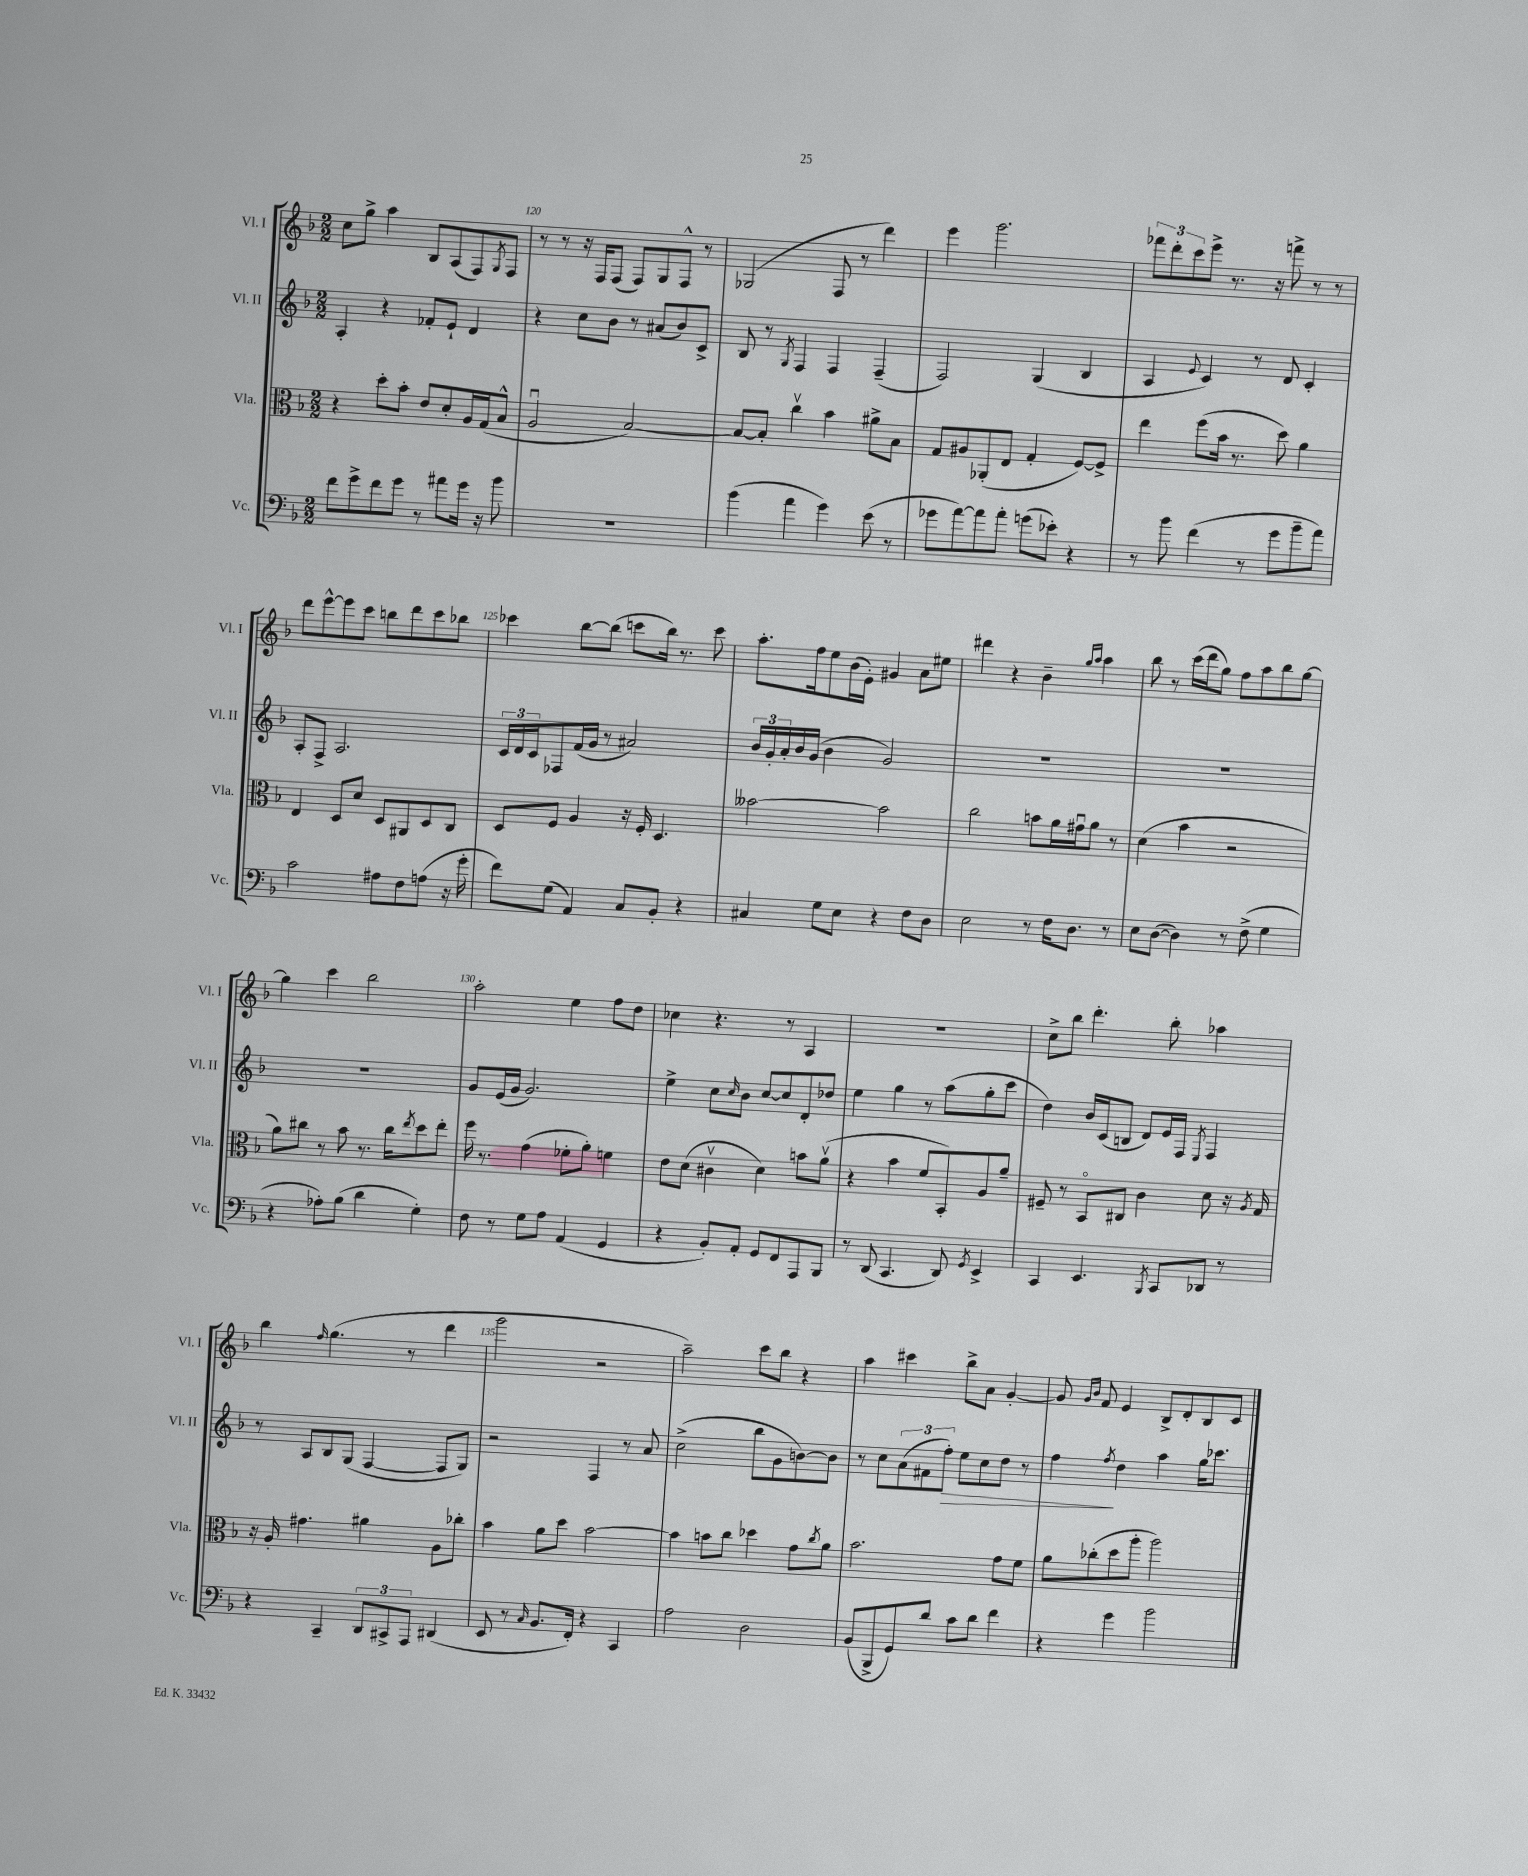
<<
\new StaffGroup <<
\new Staff = "s0" \with { instrumentName = "Vl. I" shortInstrumentName = "Vl. I" } {
    \clef treble \key f \major \numericTimeSignature \time 2/2
    c''8 g''8-> a''4 bes8 a8( f8) \acciaccatura { g8 } f8 |
    r8 r8 r16 f16 f8( f8) g8 f8-^ r8 |
    ges2( f8 r8 d'''4) |
    e'''4 g'''2. |
    \tuplet 3/2 { fes'''8 d'''8-. c'''8 } e'''8-> r8. r16 f'''8-> r8 r8 |
    d'''8 e'''8~-^ e'''8 c'''8 b''8 d'''8 c'''8 bes''8 |
    ces'''4 bes''8~ bes''8( c'''8 bes''16) r8. c'''8 |
    a''8.-. f''16 e''8 bes'16( e'16-.) gis'4 a'8 eis''8 |
    dis'''4 r4 bes'4-- \grace { g''16 a''16 } a''4 |
    bes''8 r8 c'''16( d'''16 g''8) f''8 a''8 bes''8 g''8~ |
    g''4 c'''4 bes''2 |
    a''2-. e''4 f''8 d''8 |
    ces''4 r4. r8 a4 |
    R1 |
    c''8-> bes''8 d'''4.-. bes''8-. aes''4 |
    bes''4 \grace { f''16 } g''4.( r8 d'''4 |
    g'''2 r2 |
    a''2--) c'''8 bes''8 r4 |
    a''4 cis'''4 bes''8-> a'8 g'4~-. |
    g'8 \grace { g'16 bes'16 } f'8 e'4 bes8-> d'8-. bes8 c'8 \bar "|." |
}
\new Staff = "s1" \with { instrumentName = "Vl. II" shortInstrumentName = "Vl. II" } {
    \clef treble \key f \major \numericTimeSignature \time 2/2
    a4-. r4 fes'8-. e'8-! d'4 |
    r4 c''8 bes'8 r8 ais'8( bes'8) c'8-> |
    bes8 r8 \acciaccatura { g8 } f4 f4 f4--( |
    f2) g4( bes4 |
    a4 \appoggiatura { e'8 } c'4) r8 d'8 c'4-. |
    a8-. f8-> a2. |
    \tuplet 3/2 { c'16 d'16 c'16 } fes8 f'16( g'16 r8 ais'2) |
    \tuplet 3/2 { bes'16 g'16-. a'16-. } bes'16 g'16( bes'4 g'2) |
    R1 |
    R1 |
    R1 |
    g'8 e'16( g'16 g'2.) |
    e''4-> c''8 \grace { c''16 } bes'8 c''8~ c''8 d'8-. des''8 |
    e''4 g''4 r8 a''8( g''8-. c'''8 |
    d''4) bes'16 c'16( b8 d'8) e'16 f16 \acciaccatura { e8 } f4 |
    r8 a8 bes8 g8( f4~ f8 g8) |
    r2 f4 r8 a'8 |
    c''2->( bes''8 g'8 b'8~) b'8 |
    r8 c''8 \tuplet 3/2 { a'8( fis'8 f''8-.\>) } e''8 c''8 d''8 r8 |
    f''4\! \acciaccatura { f''8 } d''4 a''4 g''16 ces'''8. \bar "|." |
}
\new Staff = "s2" \with { instrumentName = "Vla." shortInstrumentName = "Vla." } {
    \clef alto \key f \major \numericTimeSignature \time 2/2
    r4 d''8-. bes'8-. e'8 d'8-. a16 g16( bes8-^ |
    a2\downbow bes2~) |
    bes8~ bes8-. c''4\upbow bes'4 ais'8-> bes8 |
    g8 ais8 aes,8-.( e8 g4-. f8~) f8-> |
    e''4 f''8( bes'16 r8. d''8) a'4 |
    e4 d8 d'8 d8 ais,8 d8 c8 |
    d8 f8 a4 r16 f16-. d4. |
    beses'2~ beses'2 |
    c''2 b'8 a'16 gis'16\downbow a'8 r8 |
    d'4( bes'4 r2 |
    a'8) cis''8 r8 bes'8 r8. cis''16 \acciaccatura { e''8 } d''8 e''8-. |
    f''16 r8. g'4( fes'8-. a'8-.) f'4 |
    e'8 d'8( cis'4\upbow d'4) b'8 a'8\upbow( |
    r4 bes'4 f'8 bes,8-.) a8 a'8-- |
    fis8-- r8 bes,8\flageolet cis8 c'4 d'8 r16 \acciaccatura { a8 } g16 |
    r16 a16-. gis'4. ais'4 a8 ces''8-. |
    bes'4 a'8 d''8 bes'2~ |
    bes'4 b'8 c''8 des''4 g'8 \acciaccatura { c''8 } a'8 |
    bes'2. g'8 f'8 |
    a'8 ces''8-.( d''8 a''8-. a''2) \bar "|." |
}
\new Staff = "s3" \with { instrumentName = "Vc." shortInstrumentName = "Vc." } {
    \clef bass \key f \major \numericTimeSignature \time 2/2
    f'8 g'8-> f'8 g'8 r8 ais'8 g'16 r16 bes'8 |
    R1 |
    bes'4( a'4 g'4) e'8( r8 |
    ges'8 a'8~) a'8 a'8-. g'8( ees'8-.) r4 |
    r8 bes'8 f'4( r8 g'8 bes'8-- a'8) |
    c'2 ais8 f8 a8( r16 g'16-. |
    f'8) g8( a,4) c8 bes,8-. r4 |
    cis4 g8 e8 r4 f8 d8 |
    e2 r8 f16 d8. r8 |
    e8 d8~( d4) r8 f8->( g4 |
    r4 aes8-.) bes8( d'4 g4-.) |
    f8 r8 g8 a8 a,4( g,4 |
    r4 bes,8-.) a,8-. g,8 f,8 a,,8 bes,,8 |
    r8 d,8( c,4. d,8) \acciaccatura { g,8 } e,4-> |
    c,4 e,4. \acciaccatura { bes,,8 } c,8 des,8 r8 |
    r4 c,4-- \tuplet 3/2 { d,8 cis,8-> a,,8 } dis,4( |
    e,8 r8 \grace { c16 } bes,8. f,16-.) r4 c,4 |
    a2 d2 |
    bes,8( bes,,8-> g,8) d'8 c'8 d'8 f'4 |
    r4 g'4 bes'2 \bar "|." |
}
>>
>>
\layout { \context { \Score currentBarNumber = #119 \override BarNumber.break-visibility = ##(#f #t #t) barNumberVisibility = #(every-nth-bar-number-visible 5) } }
